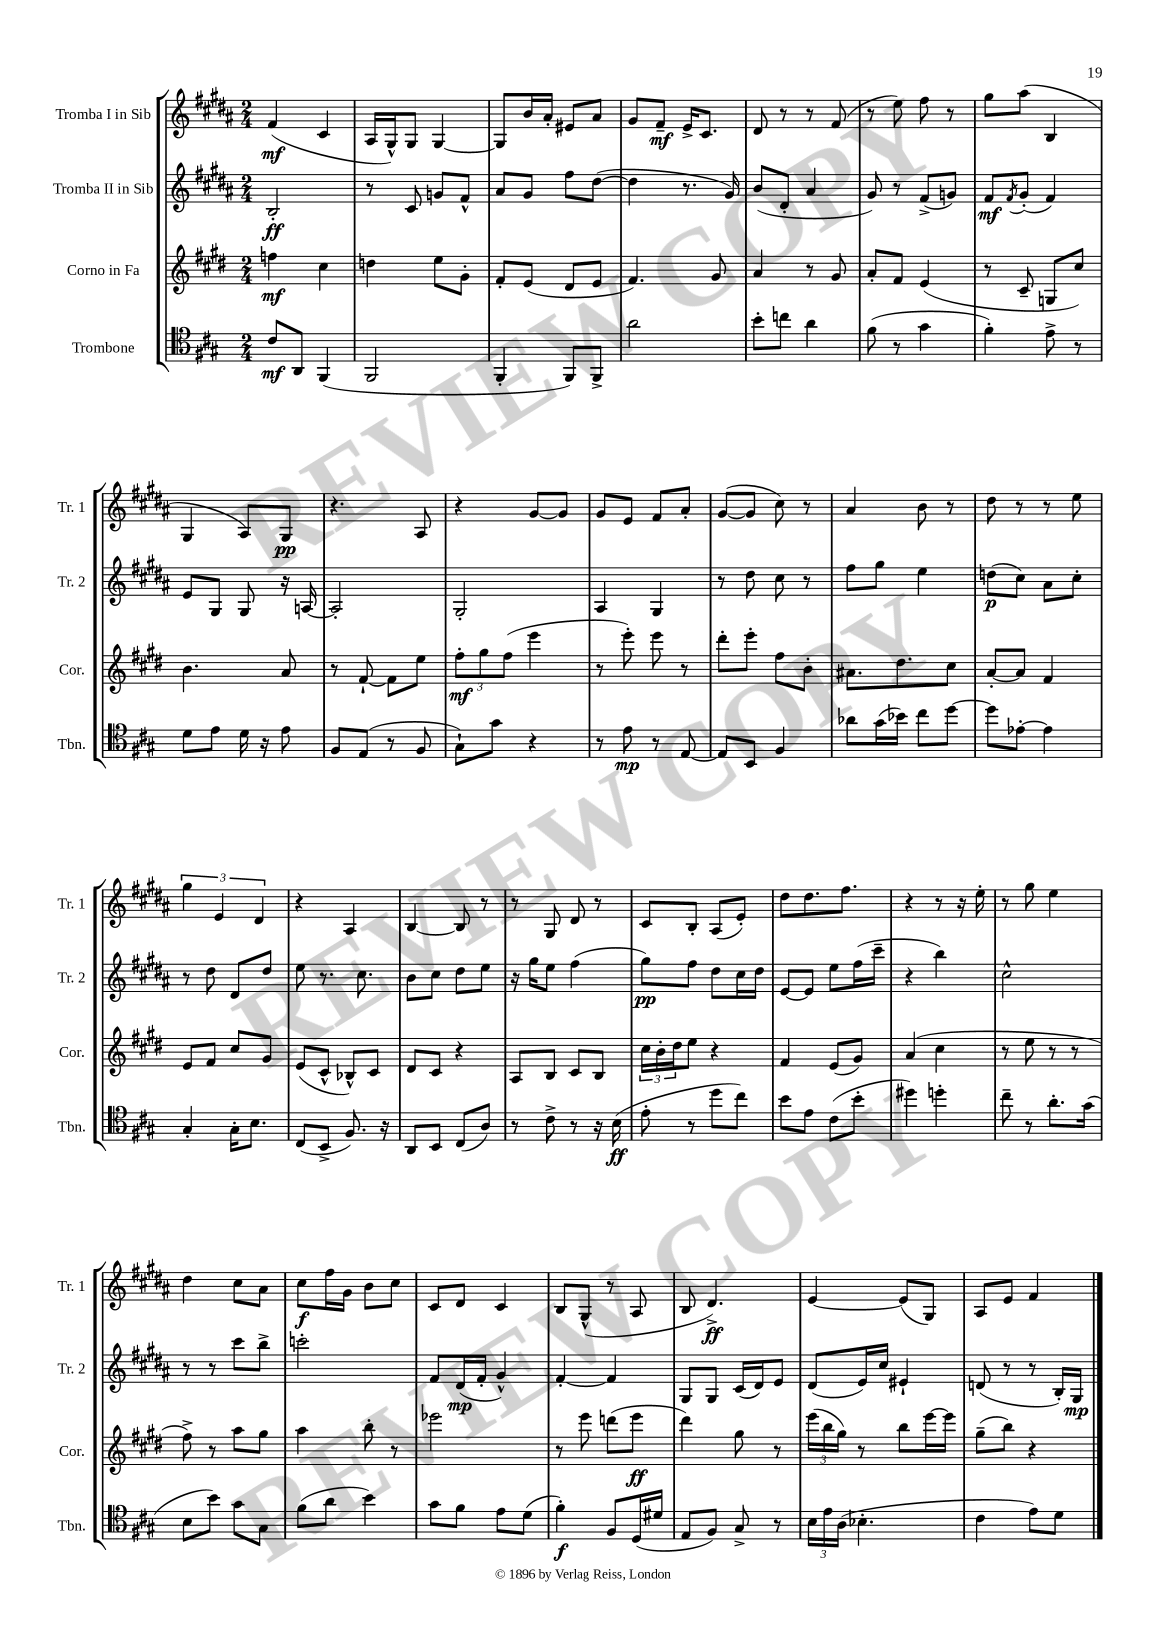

**kern	**dynam	**kern	**dynam	**kern	**dynam	**kern	**dynam
*part4	*part4	*part3	*part3	*part2	*part2	*part1	*part1
*staff4	*staff4	*staff3	*staff3	*staff2	*staff2	*staff1	*staff1
*I"Trombone	*	*I"Corno in Fa	*	*I"Tromba II in Sib	*	*I"Tromba I in Sib	*
*I'Tbn.	*	*I'Cor.	*	*I'Tr. 2	*	*I'Tr. 1	*
*clefC4	*	*clefG2	*	*clefG2	*	*clefG2	*
*k[f#c#g#]	*	*k[f#c#g#d#]	*	*k[f#c#g#d#a#]	*	*k[f#c#g#d#a#]	*
*M2/4	*	*M2/4	*	*M2/4	*	*M2/4	*
=1	=1	=1	=1	=1	=1	=1	=1
8c#/L	mf	4ffn\	mf	2B'/	ff	(4f#/	mf
8AA/J	.	.	.	.	.	.	.
(4FF#/	.	4cc#\	.	.	.	4c#/	.
=2	=2	=2	=2	=2	=2	=2	=2
2FF#/	.	4ddn\	.	8r	.	16A#/LL	.
.	.	.	.	.	.	16G#^^/J)	.
.	.	.	.	8c#/	.	8G#/J	.
.	.	8ee\L	.	8gn/L	.	[4G#/	.
.	.	8g#'\J	.	8f#^^/J	.	.	.
=3	=3	=3	=3	=3	=3	=3	=3
4FF#'/	.	8f#'/L	.	8a#/L	.	8G#/L]	.
.	.	(8e/J	.	8g#/J	.	16b/L	.
.	.	.	.	.	.	16a#'/JJ	.
8FF#/L)	.	8d#/L	.	8ff#\L	.	8e#X/L	.
8FF#^/J	.	8e/J	.	([8dd#\J	.	8a#/J	.
=4	=4	=4	=4	=4	=4	=4	=4
2a\	.	4.f#/)	.	4dd#\]	.	8g#/L	.
.	.	.	.	.	.	8f#~/J	mf
.	.	.	.	8.r	.	16e^/KL	.
.	.	.	.	.	.	8.c#/J	.
.	.	8g#/	.	.	.	.	.
.	.	.	.	16g#/)	.	.	.
=5	=5	=5	=5	=5	=5	=5	=5
8b'\L	.	4a/	.	(8b/L	.	8d#/	.
8ccn\J	.	.	.	8d#'/J	.	8r	.
4a\	.	8r	.	4a#/	.	8r	.
.	.	8g#/	.	.	.	(8f#/	.
=6	=6	=6	=6	=6	=6	=6	=6
(8f#\	.	8a'/L	.	8g#/)	.	8r	.
8r	.	8f#/J	.	8r	.	8ee\)	.
4g#\	.	(4e/	.	(8f#^/L	.	8ff#\	.
.	.	.	.	8gn/J)	.	8r	.
=7	=7	=7	=7	=7	=7	=7	=7
4f#'\)	.	8r	.	8f#/L	mf	8gg#\L	.
.	.	.	.	8qf#/	.	.	.
.	.	8c#~/	.	(8g#'/J	.	(8aa#\J	.
8e^\	.	8Gn/L	.	4f#/)	.	4B/	.
8r	.	8cc#/J)	.	.	.	.	.
!!LO:LB:g=z
=8	=8	=8	=8	=8	=8	=8	=8
8d\L	.	4.b\	.	8e/L	.	4G#/	.
8e\J	.	.	.	8G#/J	.	.	.
16d\	.	.	.	8G#/	.	8A#/L)	.
16r	.	.	.	.	.	.	.
8e\	.	8a/	.	16r	.	8G#/J	pp
.	.	.	.	[16An/	.	.	.
=9	=9	=9	=9	=9	=9	=9	=9
8F#/L	.	8r	.	2A'/]	.	4.r	.
(8E/J	.	[8f#`/	.	.	.	.	.
8r	.	8f#\L]	.	.	.	.	.
8F#/	.	8ee\J	.	.	.	8A#/	.
=10	=10	=10	=10	=10	=10	=10	=10
8G#`\L)	.	12ff#'\L	mf	2G#'/	.	4r	.
.	.	12gg#\	.	.	.	.	.
8g#\J	.	.	.	.	.	.	.
.	.	(12ff#\J	.	.	.	.	.
4r	.	4eee\	.	.	.	[8g#/L	.
.	.	.	.	.	.	8g#/J]	.
=11	=11	=11	=11	=11	=11	=11	=11
8r	.	8r	.	4A#/	.	8g#/L	.
8e\	mp	8eee'\)	.	.	.	8e/J	.
8r	.	8eee\	.	4G#/	.	8f#/L	.
[8E/	.	8r	.	.	.	8a#'/J	.
=12	=12	=12	=12	=12	=12	=12	=12
8E/L]	.	8ddd#'\L	.	8r	.	([8g#/L	.
8BB/J	.	8eee'\J	.	8dd#\	.	8g#/J]	.
4F#/	.	8ff#\L	.	8cc#\	.	8cc#\)	.
.	.	8b'\J	.	8r	.	8r	.
=13	=13	=13	=13	=13	=13	=13	=13
8a-X\L	.	8.a#X\L	.	8ff#\L	.	4a#/	.
(16g#\L	.	.	.	8gg#\J	.	.	.
16b-X\JJ)	.	8.dd#\	.	.	.	.	.
8cc#\L	.	.	.	4ee\	.	8b\	.
[8dd\J	.	8cc#\J	.	.	.	8r	.
=14	=14	=14	=14	=14	=14	=14	=14
8dd\L]	.	[8a'/L	.	(8ddn\L	p	8dd#\	.
[8e-X'\J	.	8a/J]	.	8cc#\J)	.	8r	.
4e-\]	.	4f#/	.	8a#\L	.	8r	.
.	.	.	.	8cc#'\J	.	8ee\	.
!!LO:LB:g=z
=15	=15	=15	=15	=15	=15	=15	=15
4G#'/	.	8e/L	.	8r	.	6gg#\	.
.	.	8f#/J	.	8dd#\	.	.	.
.	.	.	.	.	.	6e/	.
16G#'\KL	.	8cc#/L	.	8d#/L	.	.	.
8.B\J	.	.	.	.	.	.	.
.	.	.	.	.	.	6d#/	.
.	.	8g#/J	.	8dd#/J	.	.	.
=16	=16	=16	=16	=16	=16	=16	=16
(8C#/L	.	(8e/L	.	8ee\	.	4r	.
8BB^/J	.	8c#^^/J	.	8.r	.	.	.
8.F#/)	.	8B-X^^/L)	.	.	.	4A#/	.
.	.	.	.	8.cc#\	.	.	.
.	.	8c#/J	.	.	.	.	.
16r	.	.	.	.	.	.	.
=17	=17	=17	=17	=17	=17	=17	=17
8AA/L	.	8d#/L	.	8b\L	.	[4B/	.
8BB/J	.	8c#/J	.	8cc#\J	.	.	.
(8C#/L	.	4r	.	8dd#\L	.	8B/]	.
8A/J)	.	.	.	8ee\J	.	8r	.
=18	=18	=18	=18	=18	=18	=18	=18
8r	.	8A/L	.	16r	.	8r	.
.	.	.	.	16gg#\KL	.	.	.
8c#^\	.	8B/J	.	8ee\J	.	8G#/	.
8r	.	8c#/L	.	(4ff#\	.	8d#/	.
16r	.	8B/J	.	.	.	8r	.
(16B\	ff	.	.	.	.	.	.
=19	=19	=19	=19	=19	=19	=19	=19
8e'\	.	24cc#\LL	.	8gg#\L)	pp	8c#/L	.
.	.	24b'\	.	.	.	.	.
.	.	24dd#\J	.	.	.	.	.
8r	.	8ee\J	.	8ff#\J	.	8B'/J	.
8dd\L	.	4r	.	8dd#\L	.	(8A#/L	.
8cc#\J)	.	.	.	16cc#\L	.	8e'/J)	.
.	.	.	.	16dd#\JJ	.	.	.
=20	=20	=20	=20	=20	=20	=20	=20
8b\L	.	4f#/	.	[8e/L	.	8dd#\L	.
8e\J	.	.	.	8e/J]	.	8.dd#\	.
(8c#\L	.	(8e/L	.	8ee\L	.	.	.
.	.	.	.	.	.	8.ff#\J	.
8b'\J	.	8g#/J)	.	(16ff#\L	.	.	.
.	.	.	.	16ccc#~\JJ	.	.	.
=21	=21	=21	=21	=21	=21	=21	=21
4dd#X\)	.	(4a/	.	4r	.	4r	.
4ddn'\	.	4cc#\	.	4bb\)	.	8r	.
.	.	.	.	.	.	16r	.
.	.	.	.	.	.	16ee'\	.
=22	=22	=22	=22	=22	=22	=22	=22
8cc#~\	.	8r	.	2cc#^^\	.	8r	.
8r	.	8ee\	.	.	.	8gg#\	.
8.a'\L	.	8r	.	.	.	4ee\	.
.	.	8r	.	.	.	.	.
(16g#\Jk	.	.	.	.	.	.	.
!!LO:LB:g=z
=23	=23	=23	=23	=23	=23	=23	=23
8B\L	.	8ff#^\)	.	8r	.	4dd#\	.
8b\J)	.	8r	.	8r	.	.	.
8g#\L	.	8aa\L	.	8ccc#\L	.	8cc#\L	.
8G#\J	.	8gg#\J	.	8bb^\J	.	8a#\J	.
=24	=24	=24	=24	=24	=24	=24	=24
(8f#\L	.	4aa\	.	2cccn'\	.	8cc#\L	f
8a\J	.	.	.	.	.	16ff#\L	.
.	.	.	.	.	.	16g#\JJ	.
4b\)	.	8bb'\	.	.	.	8b\L	.
.	.	8r	.	.	.	8cc#\J	.
=25	=25	=25	=25	=25	=25	=25	=25
8g#\L	.	2eee-X\	.	8f#/L	.	8c#/L	.
8f#\J	.	.	.	(16d#/L	mp	8d#/J	.
.	.	.	.	16f#'/JJ	.	.	.
8e\L	.	.	.	4g#^^/)	.	4c#/	.
(8d\J	.	.	.	.	.	.	.
=26	=26	=26	=26	=26	=26	=26	=26
4f#'\)	f	8r	.	[4f#'/	.	8B/L	.
.	.	8eee\	.	.	.	(8G#^^/J	.
8F#/L	.	(8dddn\L	.	4f#/]	.	8r	.
(16D/L	.	8eee\J	ff	.	.	8A#/	.
16d#X/JJ	.	.	.	.	.	.	.
=27	=27	=27	=27	=27	=27	=27	=27
8E/L	.	4ddd#\)	.	8G#/L	.	8B/	.
8F#/J)	.	.	.	8G#/J	.	4.d#^/)	ff
8G#^/	.	8gg#\	.	(16c#/LL	.	.	.
.	.	.	.	16d#/J)	.	.	.
8r	.	8r	.	8e/J	.	.	.
=28	=28	=28	=28	=28	=28	=28	=28
24B\LL	.	(24eee\LL	.	(8d#/L	.	[4e/	.
24e\	.	24bb\	.	.	.	.	.
(24A\JJ	.	24gg#\JJ)	.	.	.	.	.
4.B-X'\	.	8r	.	16e/L)	.	.	.
.	.	.	.	16cc#/JJ	.	.	.
.	.	8bb\L	.	4e#X`/	.	(8e/L]	.
.	.	[16eee\L	.	.	.	8G#/J)	.
.	.	16eee\JJ]	.	.	.	.	.
=29	=29	=29	=29	=29	=29	=29	=29
4c#\	.	(8gg#~\L	.	(8dn/	.	8A#/L	.
.	.	8bb\J)	.	8r	.	8e/J	.
8e\L)	.	4r	.	8r	.	4f#/	.
8d\J	.	.	.	16B'/LL)	.	.	.
.	.	.	.	16G#/JJ	mp	.	.
==	==	==	==	==	==	==	==
*-	*-	*-	*-	*-	*-	*-	*-
